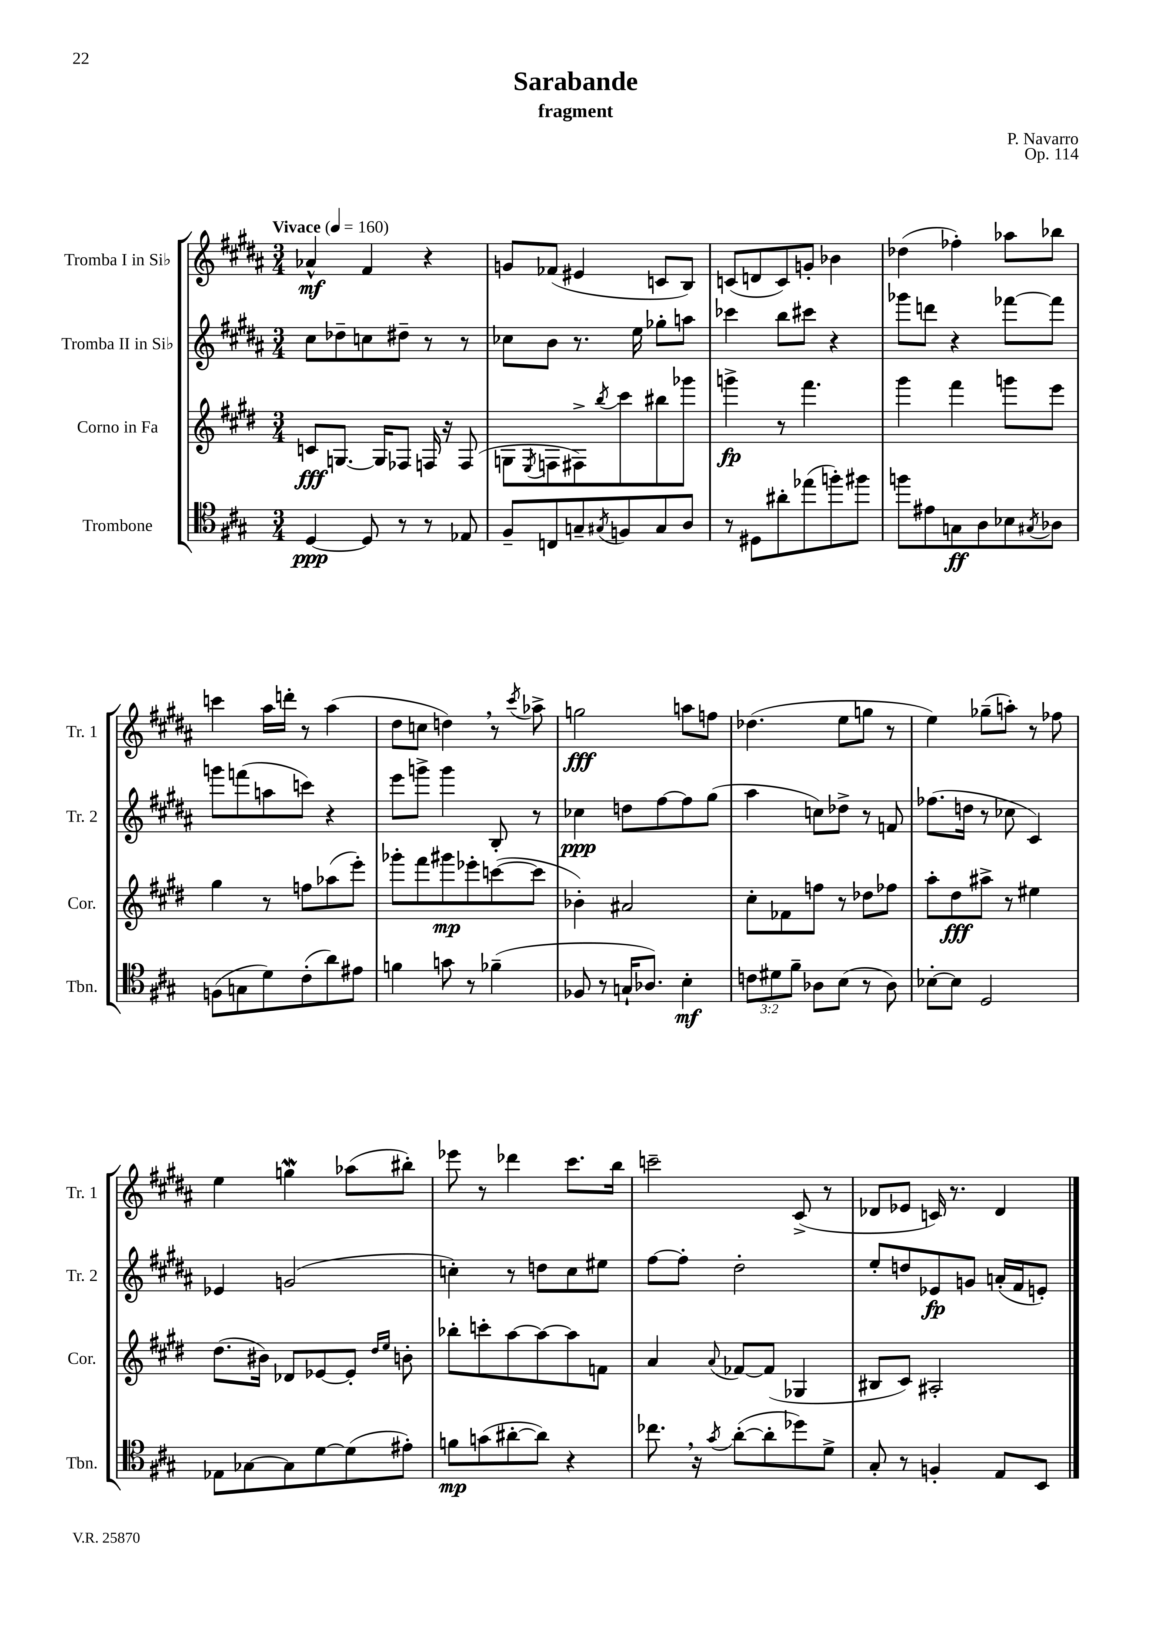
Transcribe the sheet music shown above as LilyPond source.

\header { title = "Sarabande" composer = "P. Navarro" subtitle = "fragment" opus = "Op. 114" }
<<
\new StaffGroup <<
\new Staff = "s0" \with { instrumentName = "Tromba I in Sib" shortInstrumentName = "Tr. 1" } {
    \clef treble \key b \major \numericTimeSignature \time 3/4 \tempo "Vivace" 4 = 160
    aes'4-^\mf fis'4 r4 |
    g'8 fes'8( eis'4 c'8 b8) |
    c'8( d'8 c'8) g'8-. bes'4 |
    des''4( fes''4-.) aes''8 bes''8 |
    c'''4 ais''16 d'''16-. r8 ais''4( |
    dis''8 c''8 d''4) \breathe r8 \acciaccatura { cis'''8 } aes''8-> |
    g''2\fff a''8 f''8 |
    des''4.( e''8 g''8 r8 |
    e''4) ges''8--( a''8-.) r8 fes''8 |
    e''4 g''4\mordent aes''8( bis''8-.) |
    ees'''8 r8 des'''4 cis'''8. b''16 |
    c'''2-- cis'8->( r8 |
    des'8 ees'8 c'16) r8. des'4 \bar "|." |
}
\new Staff = "s1" \with { instrumentName = "Tromba II in Sib" shortInstrumentName = "Tr. 2" } {
    \clef treble \key b \major \numericTimeSignature \time 3/4
    cis''8 des''8-- c''8 dis''8-- r8 r8 |
    ces''8 b'8 r8. e''16 ges''8-. a''8 |
    ces'''4 b''8 cis'''8 r4 |
    ges'''8 d'''8 r4 fes'''8~ fes'''8 |
    g'''8 f'''8( a''8 c'''8) r4 |
    e'''8 g'''8-> g'''4 b8-. r8 |
    ces''4\ppp d''8 fis''8~ fis''8 gis''8( |
    ais''4 c''8) des''8-> r8 f'8 |
    fes''8.( d''16 r8 ces''8 cis'4) |
    ees'4 g'2( |
    c''4-.) r8 d''8 c''8 eis''8 |
    fis''8~ fis''8-. dis''2-. |
    e''8-. d''8 ees'8\fp g'8 a'16-.( fis'16 e'8-.) \bar "|." |
}
\new Staff = "s2" \with { instrumentName = "Corno in Fa" shortInstrumentName = "Cor." } {
    \clef treble \key e \major \numericTimeSignature \time 3/4
    c'8\fff g8.~ g16 fes8 f16 r16 f8( |
    g8 \acciaccatura { e8 } f8 fis8->) \acciaccatura { b''8 } cis'''8 bis''8 ges'''8 |
    g'''4->\fp r8 fis'''4. |
    gis'''4 fis'''4 g'''8 e'''8 |
    gis''4 r8 f''8 aes''8( e'''8-.) |
    ges'''8-. fis'''8 gis'''8\mp ees'''8-. c'''8~( c'''8 |
    bes'4-.) ais'2 |
    cis''8-. fes'8 f''8 r8 des''8 fes''8 |
    a''8-. dis''8\fff ais''8-> r8 eis''4 |
    dis''8.( bis'16) des'8 ees'8~ ees'8-. \grace { dis''16 e''16 } b'8-. |
    bes''8-. c'''8-. a''8~ a''8~ a''8 f'8 |
    a'4 \appoggiatura { a'8 } fes'8~ fes'8( ges4 |
    bis8 cis'8) ais2-. \bar "|." |
}
\new Staff = "s3" \with { instrumentName = "Trombone" shortInstrumentName = "Tbn." } {
    \clef tenor \key a \major \numericTimeSignature \time 3/4 \override Staff.TupletNumber.text = #tuplet-number::calc-fraction-text
    d4~\ppp d8 r8 r8 ees8 |
    fis8-- c8 g8-- \acciaccatura { gis8 } f8 gis8 a8 |
    r8 dis8 ais'8-. ees''8( f''8-.) fis''8 |
    f''8 eis'8 g8\ff a8 bes8 \acciaccatura { gis8 } aes8 |
    f8( g8 d'8) cis'8-.( a'8) eis'8 |
    f'4 g'8 r8 fes'4--( |
    fes8 r8 g16-! aes8.) b4-.\mf |
    \tuplet 3/2 { c'8 dis'8 fis'8-- } aes8 b8( r8 aes8) |
    bes8~-. bes8 d2 |
    ees8 ges8~ ges8 d'8~ d'8( eis'8-.) |
    f'8\mp g'8( ais'8~-. ais'8) r4 |
    ces''8. \breathe r16 \acciaccatura { gis'8 } a'8~-.( a'8-. des''8) d'8-> |
    gis8-. r8 f4-. e8 b,8 \bar "|." |
}
>>
>>
\layout { \context { \Score \remove "Bar_number_engraver" } }
